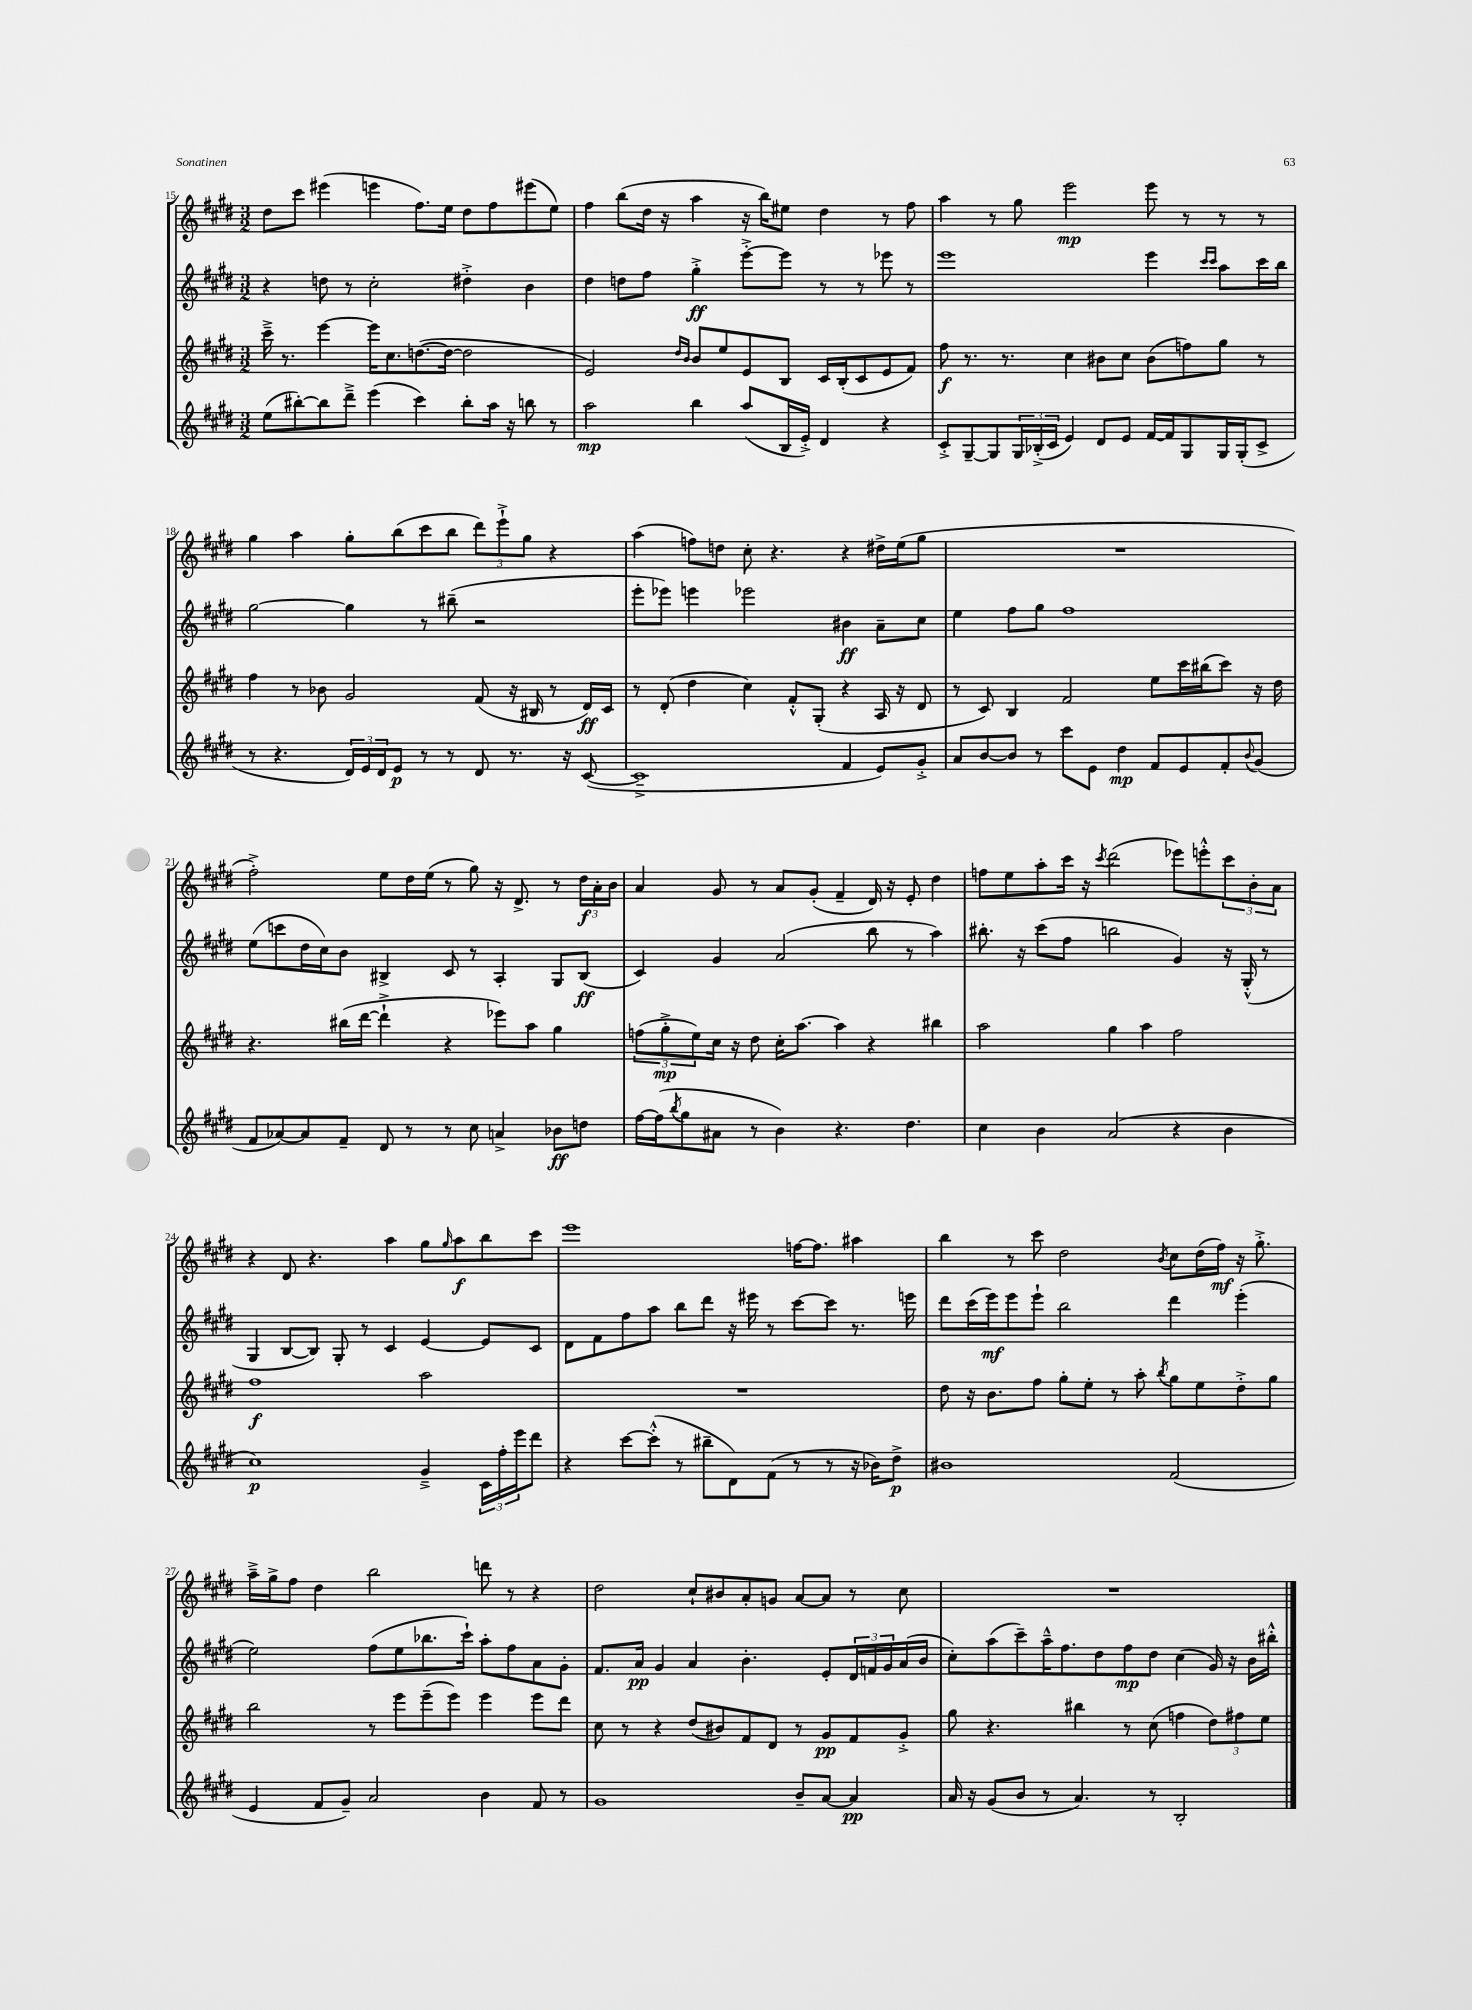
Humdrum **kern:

**kern	**kern	**kern	**kern
*staff4	*staff3	*staff2	*staff1
*clefG2	*clefG2	*clefG2	*clefG2
*k[f#c#g#d#]	*k[f#c#g#d#]	*k[f#c#g#d#]	*k[f#c#g#d#]
*M3/2	*M3/2	*M3/2	*M3/2
(8ee	16ccc#~^	4r	8dd#
.	8.r	.	.
[8bb#')	.	.	8ccc#
8bb#]	[4eee	8dd	(4eee#
8ddd#~^	.	8r	.
(4eee	16eee]	2cc#'	4eee
.	8.cc#	.	.
4ccc#)	([8.dd	.	8.ff#)
.	16dd_	.	16ee
8bb#'	2dd]	4dd#'^	8dd#
16aa	.	.	8ff#
16r	.	.	.
8bb	.	4b	(8eee#
8r	.	.	8ee)
=	=	=	=
2aa	2e)	4dd#	4ff#
.	.	8dd	(8bb
.	.	8ff#	16dd#
.	.	.	16r
.	16qqdd#	.	.
.	16qqb	.	.
4bb	8b	4gg#'^	4aa
.	8ee	.	.
(8aa	8e	[8eee'^	16r
.	.	.	16bb)
16B	8B	8eee]	8ee#
16e'^)	.	.	.
4d#	16c#	8r	4dd#
.	(16B'	.	.
.	8c#	8r	.
4r	8e	8eee-	8r
.	8f#)	8r	8ff#
=	=	=	=
8c#'^	8ff#	1eee	4aa
[8G#~	8.r	.	.
8G#]	.	.	8r
.	8.r	.	.
24G#	.	.	8gg#
(24B-'^	.	.	.
24c#	.	.	.
4e)	4cc#	.	2eee
8d#	8b#	.	.
8e	8cc#	.	.
[16f#	(8b#	4eee	8eee
16f#]	.	.	.
8G#	8ff)	.	8r
.	.	16qqccc#	.
.	.	16qqccc#	.
16G#	8gg#	8aa	8r
(16G#'	.	.	.
8c#^	8r	16ccc#	8r
.	.	16bb	.
=	=	=	=
8r	4ff#	[2gg#	4gg#
4.r	.	.	.
.	8r	.	4aa
.	8b-	.	.
24d#)	2g#	4gg#]	8gg#'
24e	.	.	.
24d#	.	.	.
8e	.	.	(8bb
8r	.	8r	8ccc#
8r	.	(8bb#~	8bb
8d#	(8f#	2r	12ddd#)
.	.	.	12eee`^
8.r	16r	.	.
.	.	.	12gg#
.	16B#	.	.
.	8r	.	4r
16r	.	.	.
([8c#	16d#)	.	.
.	16c#	.	.
=	=	=	=
1c#~^]	8r	8eee'	(4aa
.	(8d#'	8eee-)	.
.	4dd#	4eee	8ff)
.	.	.	8dd
.	4cc#)	2eee-	8cc#'
.	.	.	4.r
.	8f#'^^	.	.
.	(8G#'	.	.
4f#	4r	4b#	4r
8e)	16A	8a~	16dd#^
.	16r	.	(16ee
8g#'^	8d#	8cc#	8gg#
=	=	=	=
8a	8r	4ee	1.r
[8b	8c#)	.	.
8b]	4B	8ff#	.
8r	.	8gg#	.
8ccc#	2f#	1ff#	.
8e	.	.	.
4dd#	.	.	.
8f#	8ee	.	.
8e	16ccc#	.	.
.	(16bb#	.	.
8f#'	8ccc#)	.	.
8qqb	.	.	.
(8g#	16r	.	.
.	16dd#	.	.
=	=	=	=
8f#	4.r	(8ee	2ff#'^)
[8a-)	.	8ccc	.
8a-]	.	16dd#	.
.	.	16cc#)	.
8f#~	(16bb#	8b	.
.	[16ddd#	.	.
8d#	4ddd#`^]	4B#^	8ee
8r	.	.	16dd#
.	.	.	(16ee
8r	4r	8c#	8r
8cc#	.	8r	8gg#)
4a^	8eee-)	4A'	16r
.	.	.	8.d#^
.	8aa	.	.
8b-	4gg#	8G#	8r
8dd	.	(8B#	24dd#
.	.	.	24a'
.	.	.	24b
=	=	=	=
[16ff#	(12ff	4c#)	4a
(16ff#]	.	.	.
.	12gg#'^	.	.
8qbb	.	.	.
8gg#	.	.	.
.	12ee)	.	.
8a#	16cc#	4g#	8g#
.	16r	.	.
8r	8dd#	.	8r
4b)	16cc#'	(2a	8a
.	[8.aa	.	.
.	.	.	(8g#'
4.r	4aa]	.	4f#~
.	4r	8bb	16d#)
.	.	.	16r
4.dd#	.	8r	8e'
.	4bb#	4aa)	4dd#
=	=	=	=
4cc#	2aa	8.bb#'	8ff
.	.	.	8ee
.	.	16r	.
4b	.	(8ccc#	8aa'
.	.	8ff#	16ccc#
.	.	.	16r
.	.	.	8qccc#
(2a	4gg#	2bb	(2ddd#
.	4aa	.	.
4r	2ff#	4g#)	8eee-)
.	.	.	8eee'^^
4b	.	16r	12ccc#
.	.	(16G#'^^	.
.	.	.	12b'
.	.	8r	.
.	.	.	12a
=	=	=	=
1cc#)	1ff#	4G#	4r
.	.	[8B	8d#
.	.	8B])	4.r
.	.	8G#'	.
.	.	8r	.
.	.	4c#	4aa
4g#~^	2aa	[4e	8gg#
.	.	.	16qqgg#
.	.	.	8aa
24c#	.	8e]	8bb
24ff#'	.	.	.
24eee	.	.	.
8ddd#	.	8c#	8ccc#
=	=	=	=
4r	1.r	8d#	1eee
.	.	8f#	.
[8ccc#	.	8ff#	.
(8ccc#'^^]	.	8aa	.
8r	.	8bb	.
8bb#~	.	8ddd#	.
8d#)	.	16r	.
.	.	16eee#	.
(8f#	.	8r	.
8r	.	[8ccc#	[16ff
.	.	.	8.ff]
8r	.	8ccc#]	.
16r	.	8.r	4aa#
16b-)	.	.	.
8dd#^	.	.	.
.	.	16eee	.
=	=	=	=
1b#	8dd#	8ddd#	4bb
.	16r	(16ccc#	.
.	8.b	16eee)	.
.	.	8eee	8r
.	8ff#	8eee`	8ccc#
.	8gg#'	2bb	2dd#
.	8ee'	.	.
.	8r	.	.
.	8aa'	.	.
.	8qbb	.	8qb
(2f#	8gg#	4ddd#	8cc#
.	8ee	.	(16dd#
.	.	.	16ff#)
.	8dd#'^	(4eee'	16r
.	.	.	8.gg#'^
.	8gg#	.	.
=	=	=	=
4e	2bb	2ee)	16aa~^
.	.	.	16gg#^
.	.	.	8ff#
8f#	.	.	4dd#
8g#~)	.	.	.
2a	8r	(8ff#	2bb
.	8eee	8ee	.
.	(8eee~	8.bb-	.
.	8eee)	.	.
.	.	16ccc#`)	.
4b	4eee	8aa'	8ddd
.	.	8ff#	8r
8f#	8eee	8a	4r
8r	8ddd#	8g#'	.
=	=	=	=
1g#	8cc#	8.f#	2dd#
.	8r	.	.
.	.	16a	.
.	4r	4g#	.
.	(8dd#	4a	8cc#`
.	8b#)	.	8b#
.	8f#	4.b'	8a'
.	8d#	.	8g
8b~	8r	.	[8a
[8a	8g#	8e'	8a]
4a]	8f#	24d#	8r
.	.	24f	.
.	.	24g#	.
.	8g#'^	(16a	8cc#
.	.	16b	.
=	=	=	=
16a	8gg#	8cc#')	1.r
16r	.	.	.
(8g#	4.r	(8aa	.
8b	.	8ccc#~)	.
8r	.	16aa~^^	.
.	.	8.ff#	.
4.a)	4bb#	.	.
.	.	8dd#	.
.	8r	8ff#	.
8r	(8cc#	8dd#	.
2B'	4ff	(4cc#	.
.	12dd#)	16g#)	.
.	.	16r	.
.	12ff#	.	.
.	.	16b	.
.	12ee	.	.
.	.	16bb#'^^	.
==	==	==	==
*-	*-	*-	*-
